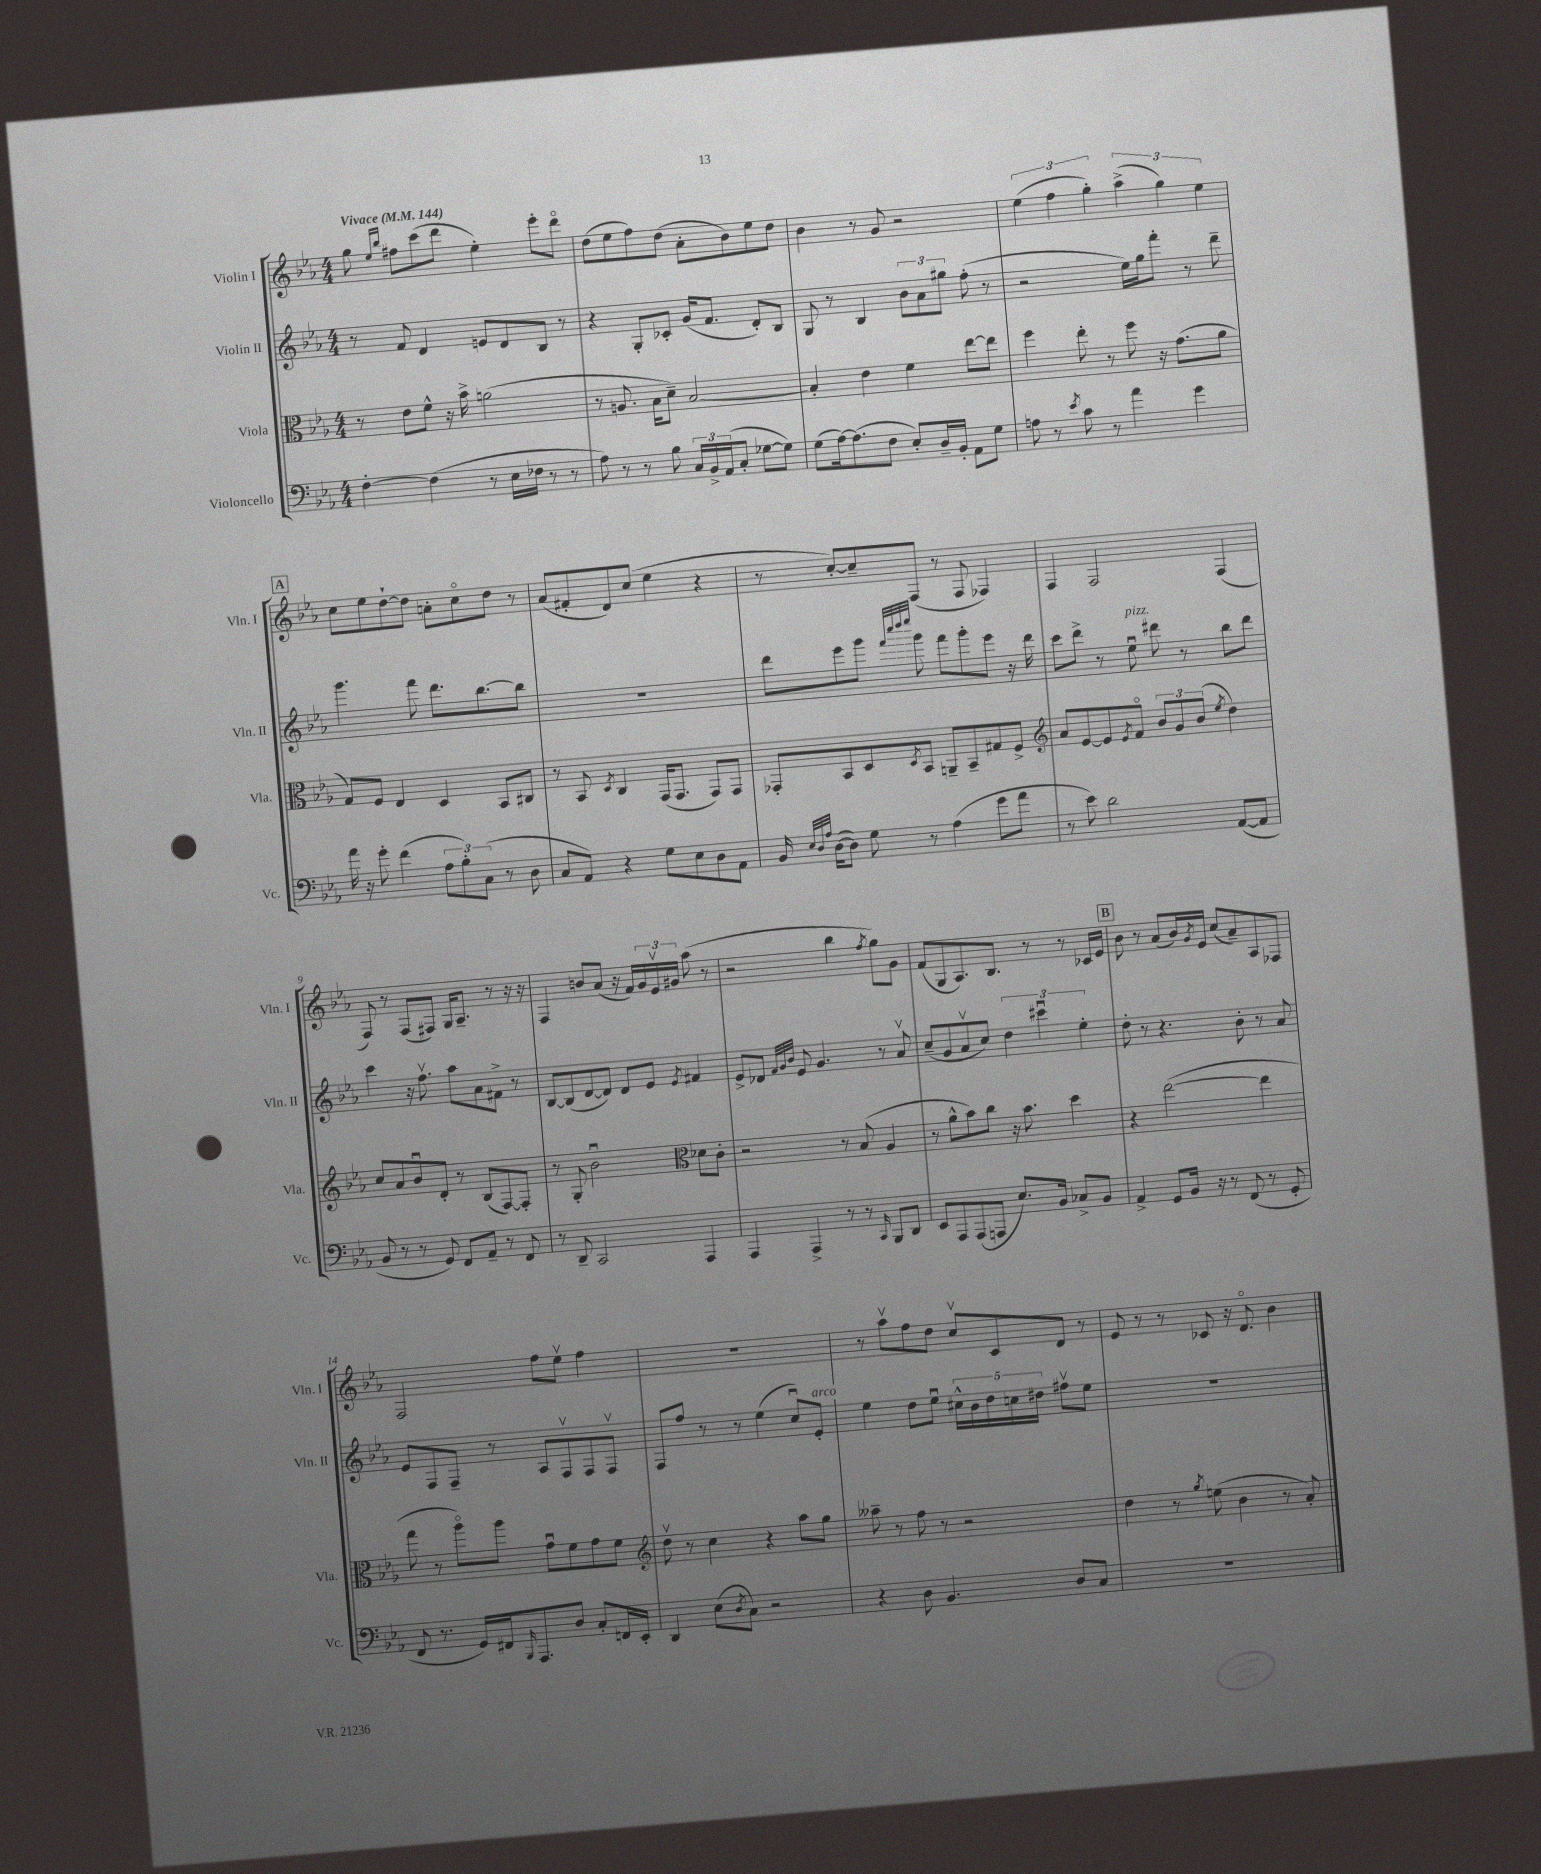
<<
\new StaffGroup <<
\new Staff = "s0" \with { instrumentName = "Violin I" shortInstrumentName = "Vln. I" } {
    \clef treble \key ees \major \numericTimeSignature \time 4/4 \tempo "Vivace" 4 = 144
    g''8 \grace { ees''16 bes''16 } fis''8 c'''8( d'''8 ees''4-.) ees'''8-. d'''8\flageolet |
    d''8( ees''8 f''8) d''8( aes'8-. bes'8) ees''8 d''8 |
    bes'4 r8 g'8 r2 |
    \tuplet 3/2 { ees''4( f''4 g''4-.) } \tuplet 3/2 { aes''4->( g''4) ees''4 } |
    \mark \markup { \box "A" } c''8 ees''8 d''8~-! d''8 a'8-. c''8\flageolet d''8 r8 |
    aes'8( fis'8-. d'8) c''8( ees''4 r4 |
    r8 c''8~-.) c''8-- f8( r8 f8 fes4) |
    f4 f2 f4( |
    f8) r8 f8( fis8) g16 aes8.-- r8 r16 r16 |
    f4 b'8 aes'8( r16 f'16) \tuplet 3/2 { g'16 ees'16\upbow gis'16 } aes''8( r8 |
    r2 bes''4 \acciaccatura { f''8 } g''8) g'8 |
    f'8( g8 aes8.) bes8. r8 r8 ces'16 ees'16 |
    \mark \markup { \box "B" } bes'8 r8 aes'8( bes'16) \acciaccatura { g'8 } ees'16 c''8( aes'8--) aes8 fes8 |
    f2 f''8 ees''8\upbow f''4 |
    R1 |
    r8 aes''8\upbow f''8 d''8 c''8\upbow c'8 d'8 r8 |
    ees'8 r8 r8 ces'8 r16 d'8.\flageolet bes'4 \bar "|." |
}
\new Staff = "s1" \with { instrumentName = "Violin II" shortInstrumentName = "Vln. II" } {
    \clef treble \key ees \major \numericTimeSignature \time 4/4
    r8 f'8 d'4 e'8 d'8 bes8 r8 |
    r4 g8-. ces'8-. g'16( f'8. d'8-.) bes8 |
    g8 r8 bes4 \tuplet 3/2 { bes'8 aes'8 gis''8 } f''8-.( r8 |
    r2 ees''16) g''16 f'''8-. r8 d'''8-- |
    \mark \markup { \box "A" } g'''4. f'''8 d'''8. bes''8.~ bes''8 |
    R1 |
    d'''8 ees'''8 g'''8 \grace { f'''32 c''''32 d''''32 ees''''32 } g'''8 f'''8 g'''8-. ees'''8 r16 d'''16 |
    c'''8 d'''8-> r8 ees''8\downbow^\markup { \italic "pizz." } dis'''8 r8 bes''8 dis'''8 |
    c'''4 r16 f''8.\upbow aes''8 aes'8 fis'8-> r8 |
    bes8~ bes8( d'8~ d'8) d'8 ees'8 \acciaccatura { ees'8 } fis'4 |
    ees'8-> des'8 \grace { f'32 g'32 bes'32 } ees'8 g'4. r8 aes'8\upbow |
    c''8--( g'8 aes'8\upbow c''8) \tuplet 3/2 { d''4 cis'''4\downbow ees''4-. } |
    \mark \markup { \box "B" } d''8-. r8 r4. bes'8-. r8 aes'8 |
    ees'8 f8 f8-- r8 aes8 f8\upbow f8 f8\upbow |
    f8 f''8 r8 r8 ees''4( c''8\downbow) ees'8-.^\markup { \italic "arco" } |
    ees''4 d''8 ees''8\downbow \tuplet 5/4 { cis''16-^ bes'16 d''16 c''16 dis''16 } fis''8\upbow ees''8 |
    R1 \bar "|." |
}
\new Staff = "s2" \with { instrumentName = "Viola" shortInstrumentName = "Vla." } {
    \clef alto \key ees \major \numericTimeSignature \time 4/4
    r8 ees'8 f'8-^ r16 bes'16-> a'2( |
    r8 a8. bes16 d'8--) bes2~ |
    bes4-. ees'4 f'4 ees''8~ ees''8 |
    f''4 ees''8-. r8 f''8 r16 g'8.( aes'8 |
    \mark \markup { \box "A" } g8) f8 ees4 d4 bes,8 cis8 |
    r8 bes,8 \acciaccatura { d8 } c4 g,16( g,8. g,8) g,8 |
    ges,8-. bes,8 d8 \acciaccatura { d8 } bes,8 a,8-- bes,8-- gis8 f8-> |
    \clef treble aes'8 ees'8~ ees'8 \acciaccatura { ees'8 } f'8\flageolet \tuplet 3/2 { bes'8 g'8 bes'8( } \acciaccatura { ees''8 } d''4) |
    c''8 aes'8 bes'8\downbow d'8-. r8 bes8( f8~) f8-. |
    r8 g8-. bes'2\downbow \clef alto des'8 c'8-. |
    r2 r8 bes8( aes4 |
    r8 aes'8-^ bes'8) c''8 r16 bes'8. d''4 |
    \mark \markup { \box "B" } r4 ees''2~( ees''4 |
    g''8 r8 aes''8\flageolet) aes''8 g'8\downbow f'8 g'8 f'8 |
    \clef treble d''8\upbow r8 c''4 r4 aes''8 g''8 |
    aeses''8-- r8 f''8 r8 r2 |
    d''4 r8 \acciaccatura { g''8 } e''8( bes'4 r8 aes'8-.) \bar "|." |
}
\new Staff = "s3" \with { instrumentName = "Violoncello" shortInstrumentName = "Vc." } {
    \clef bass \key ees \major \numericTimeSignature \time 4/4
    f4~-. f4( r8 ees16 fes16 r8 r8 |
    aes8) r8 r8 bes8 \tuplet 3/2 { c16 bes,16-> aes,16( } c8-. ges8~ ges8) |
    g8( aes16~) aes8.( f8 ees8-.) d16-- bes,16-. aes,8 g8 |
    a8 r8 \acciaccatura { ees'8 } c'8 r8 aes'4 g'4 |
    \mark \markup { \box "A" } aes'16 r16 g'8-. f'4( \tuplet 3/2 { aes8 bes8-.) c8( } r8 d8 |
    c8 aes,8) r4 g8 ees8 d8 aes,8 |
    bes,16 \grace { ees32 d32 aes32 } d16~( d8) g8 r8 aes4( g'8 aes'8 |
    r8 ees'8) d'2 aes,8~( aes,8 |
    bes,8 r8 r8 g,8) f,8 aes,8-- r8 f,8 |
    r8 d,8-- c,2 aes,,4 |
    aes,,4 aes,,4-> r8 r8 \grace { c,16 } bes,,8 d,8 |
    ees,8 aes,,8 aes,,8( a,,8 ees8.) bes,16 ces8-> bes,8 |
    \mark \markup { \box "B" } aes,4-> g,8 bes,16 r16 r8 f,8( r8 g,8-. |
    f,8 r8. g,16) fis,16 \grace { bes,,16 } aes,,8. d8 c8-. f,16 ees,16-. |
    d,4 ees8( \acciaccatura { d8 } c8) r2 |
    r4 d8 bes,4. d8 c8 |
    R1 \bar "|." |
}
>>
>>
